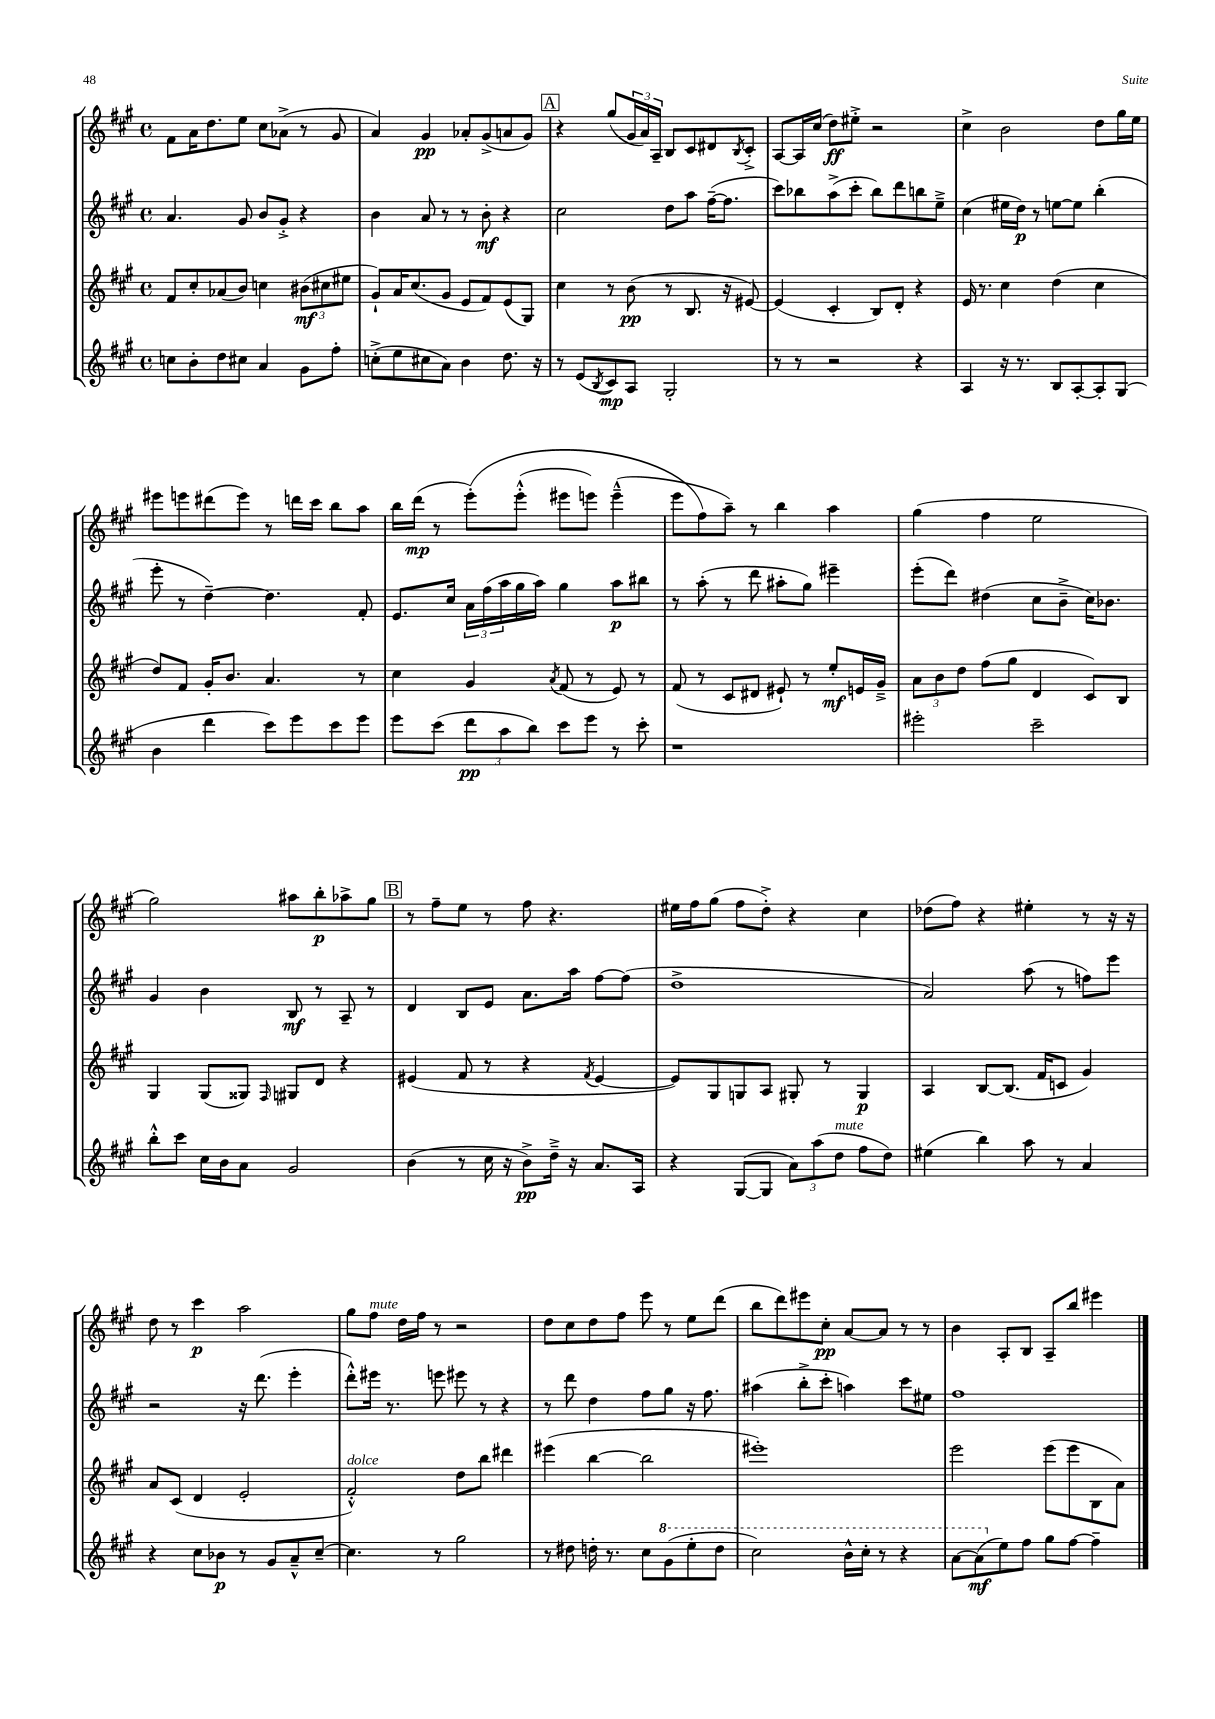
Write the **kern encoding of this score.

**kern	**kern	**kern	**kern
*staff4	*staff3	*staff2	*staff1
*clefG2	*clefG2	*clefG2	*clefG2
*k[f#c#g#]	*k[f#c#g#]	*k[f#c#g#]	*k[f#c#g#]
*M4/4	*M4/4	*M4/4	*M4/4
*met(c)	*met(c)	*met(c)	*met(c)
8cc	8f#	4.a	8f#
8b'	8cc#'	.	16a
.	.	.	8.dd
8dd	(8a-	.	.
8cc#	8b)	8g#	8ee
4a	4cc	8b	8cc#
.	.	8g#'^	(8a-^
8g#	(12b#	4r	8r
.	12cc#	.	.
8ff#'	.	.	8g#
.	12ee#	.	.
=	=	=	=
(8cc'^	8g#`)	4b	4a)
8ee	16a	.	.
.	(8.cc#	.	.
8cc#	.	8a	4g#
8a)	8g#	8r	.
4b	8e	8r	8a-'
.	8f#)	8b'	(8g#^
8.dd	(8e	4r	8a
.	8G#)	.	8g#)
16r	.	.	.
=	=	=	=
8r	4cc#	2cc#	4r
(8e	.	.	.
8qB	.	.	.
8c#)	8r	.	(8gg#
8A	(8b	.	24g#
.	.	.	24a)
.	.	.	24A~
2G#'	8r	8dd	8B
.	8.B	8aa	8c#
.	.	([16ff#~	8d#
.	16r	8.ff#]	.
.	.	.	8qB
.	[8e#)	.	8c#'^
=	=	=	=
8r	(4e#]	8ccc#)	[8A
8r	.	8bb-	16A]
.	.	.	(16cc#
2r	4c#'	(8aa^	8dd)
.	.	8ccc#'	8ee#'^
.	8B)	8bb-)	2r
.	8d'	8ddd	.
4r	4r	8bb	.
.	.	8ee~^	.
=	=	=	=
4A	16e	(4cc#	4cc#^
.	8.r	.	.
16r	4cc#	16ee#	2b
8.r	.	16dd)	.
.	.	8r	.
8B	(4dd	[8ee	.
[8A'	.	8ee]	.
8A']	4cc#	(4bb'	8dd
(8G#	.	.	16gg#
.	.	.	16ee
=	=	=	=
4b	8dd)	8eee'	8eee#
.	8f#	8r	8eee
4ddd	16g#'	[4dd~)	(8ddd#
.	8.b	.	.
.	.	.	8eee)
8ccc#)	4.a	4.dd]	8r
8eee	.	.	16ddd
.	.	.	16ccc#
8ccc#	.	.	8bb
8eee	8r	8f#'	8aa
=	=	=	=
8eee	4cc#	8.e	16bb
.	.	.	(16ddd
(8ccc#	.	.	8r
.	.	16cc#	.
12ddd	4g#	24a	&(8eee')
.	.	(24ff#	.
12aa	.	24aa	.
.	.	16gg#	(8eee'^^
12bb)	.	.	.
.	.	16aa)	.
.	8qa	.	.
8ccc#	(8f#	4gg#	8eee#
8eee	8r	.	8eee)
8r	8e)	8aa	(4eee~^^
8ccc#'	8r	8bb#	.
=	=	=	=
1r	(8f#	8r	8eee
.	8r	(8aa'	8ff#&)
.	8c#	8r	8aa~)
.	8d#	8ddd	8r
.	8e#`)	8aa#'	4bb
.	8r	8gg#)	.
.	8ee'	4eee#~	4aa
.	16e	.	.
.	16g#~^	.	.
=	=	=	=
2eee#'	12a	(8eee'	(4gg#
.	12b	.	.
.	.	8ddd)	.
.	12dd	.	.
.	(8ff#	(4dd#	4ff#
.	8gg#	.	.
2ccc#~	4d	8cc#	2ee
.	.	8b~^	.
.	8c#)	16cc#)	.
.	.	8.b-	.
.	8B	.	.
=	=	=	=
8bb'^^	4G#	4g#	2gg#)
8ccc#	.	.	.
16cc#	(8G#	4b	.
16b	.	.	.
8a	8G##)	.	.
.	16qqF#	.	.
2g#	8G#	8B	8aa#
.	8d	8r	8bb'
.	4r	8A~	8aa-^
.	.	8r	8gg#
=	=	=	=
(4b	(4e#	4d	8r
.	.	.	8ff#~
8r	8f#	8B	8ee
16cc#	8r	8e	8r
16r	.	.	.
8b^)	4r	8.a	8ff#
16dd~^	.	.	4.r
16r	.	16aa	.
.	8qf#	.	.
8.a	[4e#	[8ff#	.
.	.	(8ff#]	.
16A	.	.	.
=	=	=	=
4r	8e#])	1dd^	16ee#
.	.	.	16ff#
.	8G#	.	(8gg#
([8G#	8G	.	8ff#
8G#]	8A	.	8dd'^)
12a)	8G#'	.	4r
(12aa	.	.	.
.	8r	.	.
12dd	.	.	.
8ff#	4G#	.	4cc#
8dd)	.	.	.
=	=	=	=
(4ee#	4A	2a)	(8dd-
.	.	.	8ff#)
4bb)	[8B	.	4r
.	(8.B]	.	.
8aa	.	(8aa	4ee#'
.	16f#	.	.
8r	8c	8r	.
4a	4g#)	8ff)	8r
.	.	8eee	16r
.	.	.	16r
=	=	=	=
4r	8a	2r	8dd
.	(8c#	.	8r
8cc#	4d	.	4ccc#
8b-	.	.	.
8r	2e'	16r	2aa
.	.	(8.ddd	.
8g#	.	.	.
8a~^^	.	4eee'	.
[8cc#~	.	.	.
=	=	=	=
4.cc#]	2f#'^^)	8ddd'^^)	8gg#
.	.	16eee#	8ff#
.	.	8.r	.
.	.	.	16dd
.	.	.	16ff#
8r	.	8eee	8r
2gg#	8dd	8eee#	2r
.	8bb	8r	.
.	4ddd#	4r	.
=	=	=	=
8r	(4eee#	8r	8dd
8dd#	.	8ddd	8cc#
16dd'	[4bb	4dd	8dd
8.r	.	.	.
.	.	.	8ff#
8cc#	2bb]	8ff#	8eee
(8gg#	.	8gg#	8r
8eee'	.	16r	8ee
.	.	8.ff#	.
8ddd	.	.	(8ddd
=	=	=	=
2ccc#)	1eee#')	(4aa#	8bb
.	.	.	8ddd)
.	.	8bb'^	8eee#
.	.	8ccc#'	8cc#'
16bb^^	.	4aa)	[8a
16ccc#'	.	.	.
8r	.	.	8a]
4r	.	8ccc#	8r
.	.	8ee#	8r
=	=	=	=
[8aa	2eee	1ff#	4b
(8aa]	.	.	.
8ee)	.	.	8A'
8ff#	.	.	8B
8gg#	(8eee	.	8A~
[8ff#	8eee	.	8bb
4ff#~]	8B	.	4eee#
.	8a)	.	.
==	==	==	==
*-	*-	*-	*-
